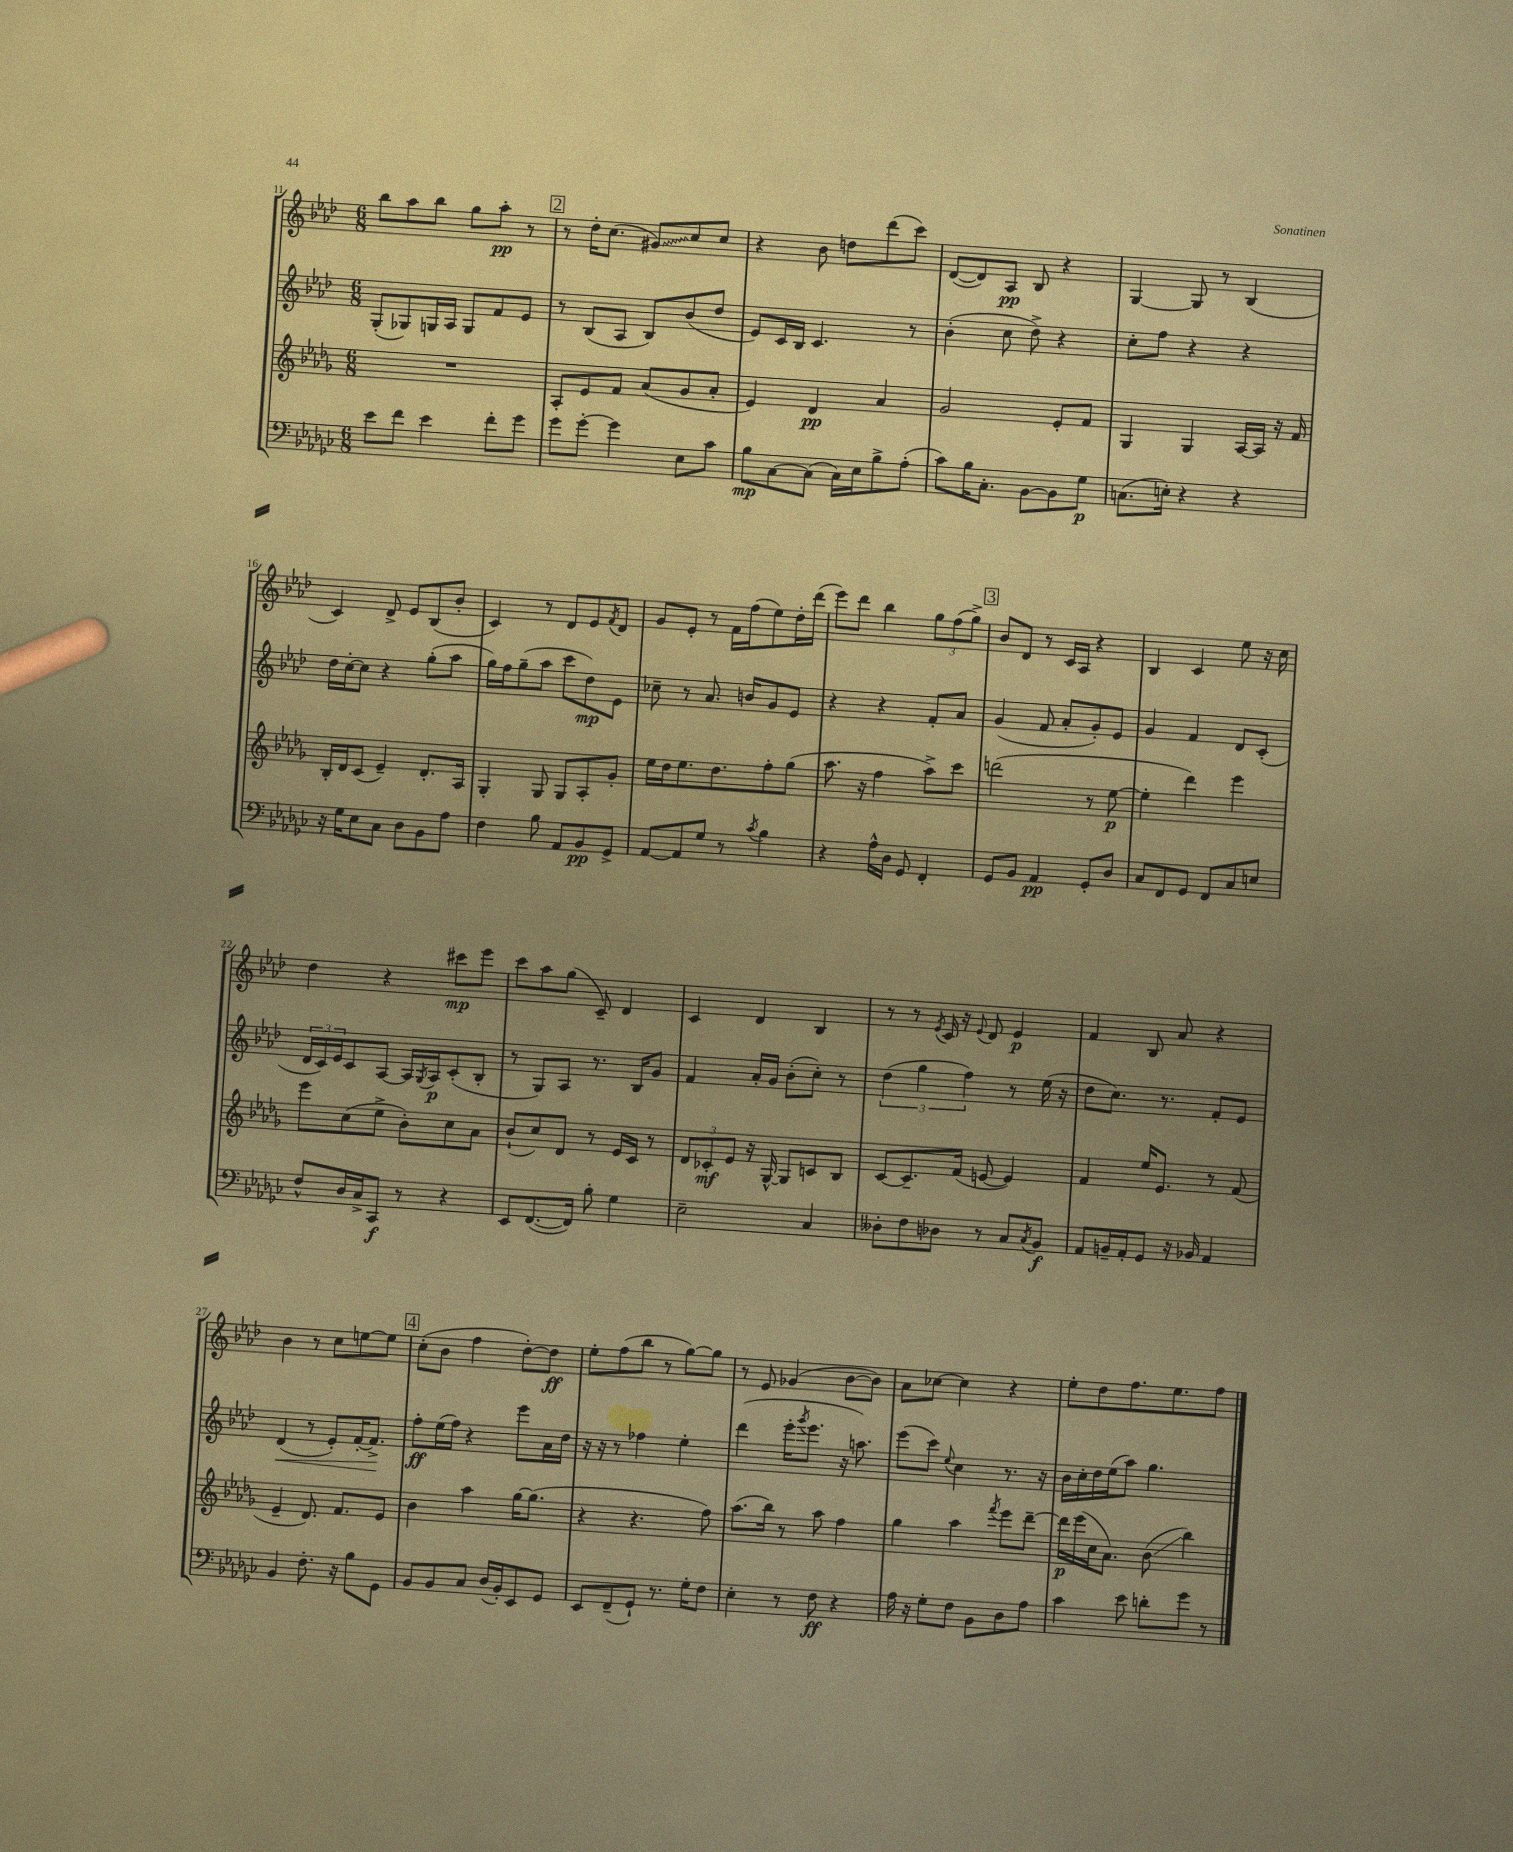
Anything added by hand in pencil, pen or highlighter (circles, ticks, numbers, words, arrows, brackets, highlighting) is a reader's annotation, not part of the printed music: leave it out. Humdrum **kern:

**kern	**kern	**kern	**kern
*staff4	*staff3	*staff2	*staff1
*clefF4	*clefG2	*clefG2	*clefG2
*k[b-e-a-d-g-c-]	*k[b-e-a-d-g-]	*k[b-e-a-d-]	*k[b-e-a-d-]
*M6/8	*M6/8	*M6/8	*M6/8
8e-\L	2.r	(8G'/L	8bb-\L
8f\J	.	8G-/)	8aa-\
4e-\	.	16G/L	8bb-\J
.	.	16A-/JJ	.
.	.	8G/L	8gg\L
8f'\L	.	8f/	8aa-'\J
8g-\J	.	8e-/J	8r
=	=	=	=
8g-\L	8A-'/L	8r	8r
[8g-'\J	8e-/	(8B-/L	16dd-'\LK
.	.	.	(8.cc\J
4g-\]	8f/J	8A-/J	.
.	(8a-/L	8B-/L)	8g#/L)
8E-\L	8g-/	(8b-/	8cc/
8c-\J	8a-'/J	8dd-/J	8cc/J
=	=	=	=
8B-\L	4e-/)	8e-/L)	4r
[8C-\	.	16c/L	.
.	.	16B-/JJ	.
(8C-\]J	4d-/	4.c/	8b-\
16C-\LL)	.	.	8dd\L
16E-\J	.	.	.
8B-^\	4a-/	.	(8ddd-\
(8A-'\J	.	8r	8ccc\J)
=	=	=	=
8c-\L)	2g-/	(4b-'\	([8d-/L
16B-\K	.	.	8d-/])
8.C-'\J	.	.	.
.	.	8cc\	8A-/J
[8BB-\L	.	8dd-^\)	8B-/
8BB-\]	8e-'/L	4r	4r
8G-\J	8f/J	.	.
=	=	=	=
(8.C\L	4G-/	8cc'\L	[4G/
.	.	8ff\J	.
16E'\Jk)	.	.	.
4r	4G-/	4r	8G/]
.	.	.	8r
4r	[16A-/LL	4r	(4B-/
.	16A-/]JJ	.	.
.	16r	.	.
.	16f/	.	.
=	=	=	=
16r	16B-'/LL	16dd-\LL	4c/)
16G-\LK	16d-/J	[16cc'\J	.
8E-\	(8c/J	8cc\]J	.
8C-\J	4e-~/)	4r	8d-^/
8D-\L	.	.	8e-/L
8BB-\	8.d-'/L	(8gg'\L	(8B-/
8A-\J	.	8aa-\J	8b-'/J
.	16A-/Jk	.	.
=	=	=	=
4F\	4G-'/	16gg\LL)	4c/)
.	.	16ff\J	.
.	.	(8gg~\	.
8B-\	8G-/	8aa-\J	8r
8AA-/L	8G-/L	8ccc\L	8d-/L
8BB-/	8A-'/	8dd-\)	8e-/
.	.	.	8qf/
8GG-^/J	8g-'/J	8e-\J	8d-/J
=	=	=	=
[8AA-/L	16ee-\LL	8cc-~\	8g/L
.	16dd-\J	.	.
8AA-/]	8.ee-\	8r	8e-'/J
8G-/J	.	8.a-/	8r
.	8.dd-\	.	.
8r	.	.	16f\LL
.	.	16b/LK	(16ff\J
8qc-/	.	.	.
4B-\	8ff'\	8g/	8ee-\)
.	(8gg-\J	8e-/J	16dd-'\L
.	.	.	(16ddd-\JJ
=	=	=	=
4r	8.aa-\	4r	8eee-\L)
.	.	.	8ddd-\J
.	16r	.	.
16A-^^\LL	4ff\	4r	4bb-\
16D-\JJ	.	.	.
8GG-/	.	.	.
4FF'/	8aa-^\L)	8f'/L	12gg\L
.	.	.	(12ff\
.	8ccc\J	8a-/J	.
.	.	.	12gg^\J)
=	=	=	=
8GG-/L	(2ddd\	(4g/	8b-/L
8BB-/J	.	.	8d-/J
4AA-/	.	8f/	8r
.	.	8a-'/L	16c/LL
.	.	.	16A-/JJ
8GG-'/L	8r	8g'/)	4r
8D-/J	[8ee-\	8e-/J	.
=	=	=	=
8C-/L	4ee-'\]	4g/	4B-/
8FF/	.	.	.
8GG-/J	4ddd-\)	4f/	4c/
8FF/L	.	.	.
8C-/	4eee-\	8d-/L	8ee-\
8E/J	.	(8c'/J	16r
.	.	.	16cc\
=	=	=	=
8F^^/L	8eee-\L	24d-/LL	4dd-\
.	.	24c/)	.
.	.	24e-/J	.
16D-/L	(8cc\	8c/	.
16C-^/J	.	.	.
8CC-/J	8ee-^\J	[8A-/J	4r
8r	8b-'\L)	16A-/]LL	.
.	.	8qG/	.
.	.	16A-/J	.
4r	8cc\	(8c'/	8ccc#\L
.	8a-\J	8B-'/J	8eee-\J
=	=	=	=
8EE-/L	(8b-`/L	8r	8ccc\L
([8.FF/	8cc/)	8G/L)	8aa-\
.	8d-/J	8A-/J	(8gg\J
16FF/]Jk)	.	.	.
8B-'\	8r	8.r	8c~/)
4G-\	16e-/LL	.	4d-/
.	16c/JJ	16B-/LK	.
.	8r	8g/J	.
=	=	=	=
2E-~\	12d-/L	4f/	4c/
.	12c-'/	.	.
.	12e-/J	.	.
.	16r	16a-'/LL	4d-/
.	[16G-^^/	16g/JJ	.
.	8G-/]L	(8b-'\L	.
4C-/	8c/	8cc'\J)	4B-/
.	8B-/J	8r	.
=	=	=	=
8D--'\L	[8c/L	(6dd-\	8r
8F\	8.c~/]	.	8r
.	.	6gg\	.
.	.	.	8qe-/
8D-\J	.	.	16c/
.	(16f/Jk	.	16r
.	.	6ff\)	.
.	.	.	8qqe-/
8r	[8e/	.	8d-/
8C-/L	4e/])	8r	4e-/
8qC-/	.	.	.
8BB-/J	.	(16ee-\	.
.	.	16r	.
=	=	=	=
8AA-/L	4f/	8dd-\L	4f/
16BB~/L	.	8.cc\J)	.
16AA-'/J	.	.	.
8GG-/J	16ee-/LK	.	8B-/
.	8.e-/J	8.r	.
16r	.	.	8a-/
16BB-/	.	.	.
4AA-/	8r	8f'/L	4r
.	(8f/	8e-/J	.
=	=	=	=
4BB-/	4e-~/	(4d-/	4b-\
8.F'\	8.d-/)	8r	8r
.	.	8e-'/L)	8cc\L
16r	8.f/L	.	.
8B-\L	.	[16f'/K	[8ee\
.	.	8.f^/]J	.
8GG-\J	8e-/J	.	8ee\]J
=	=	=	=
8BB-/L	4b-\	8ff'\L	(8cc'\L
8BB-/	.	(16ee-\L	8b-\J
.	.	16ff\JJ)	.
8C-/J	4aa-\	4r	4ff\
(16D-/LL	.	.	.
16BB-'/J)	.	.	.
8EE-/	[16gg-\LK	8eee-\L	[8dd-'\L)
.	(8.gg-\]J	.	.
8GG-/J	.	16a-\L	8dd-\]J
.	.	16dd-\JJ	.
=	=	=	=
8EE-/L	4r	16r	8ee-'\L
.	.	16r	.
(8FF~/	.	8r	(8ff\
8GG-`/J)	4.r	4ff-\	8bb-\J
8.r	.	.	8r
.	.	4ee-'\	[8gg\L)
16G-'\LK	.	.	.
8F\J	8ff\)	.	8gg\]J
=	=	=	=
4E-'\	(8.aa-\L	(4ddd-\	8r
.	.	.	8e-/
.	16bb-\Jk)	.	.
8r	8r	16eee-'\LK	(4g-/
.	.	8qggg/	.
.	.	8.eee-\J	.
8F\	8aa-\	.	.
4r	4ff\	16r	[8b-\L
.	.	8.aa\)	.
.	.	.	8b-\]J)
=	=	=	=
16A-\	4gg-\	(8eee-\L	8a-\L
16r	.	.	.
8G-'\L	.	8ccc\J)	[8cc-\J
.	.	8qqee-/	.
8F\J	4aa-\	4cc\	4cc-\]
8BB-\L	.	.	.
.	8qfff/	.	.
8D-\	8eee-\L	8.r	4r
8A-\J	[8ddd-~\J	.	.
.	.	16r	.
=	=	=	=
4c-\	16ddd-\]LL	16b-\LL	8ee-'\L
.	(16eee-\	16cc'\	.
.	16cc\J	16dd-\	8dd-\
.	8.a-\J)	(16ee-\J	.
8e-\	.	8aa-\J)	8.ff\
8d'\L	(8b-\	4.gg\	.
.	.	.	8.ee-\
8g-\J	4bb-\)	.	.
8r	.	.	8ff\J
==	==	==	==
*-	*-	*-	*-
